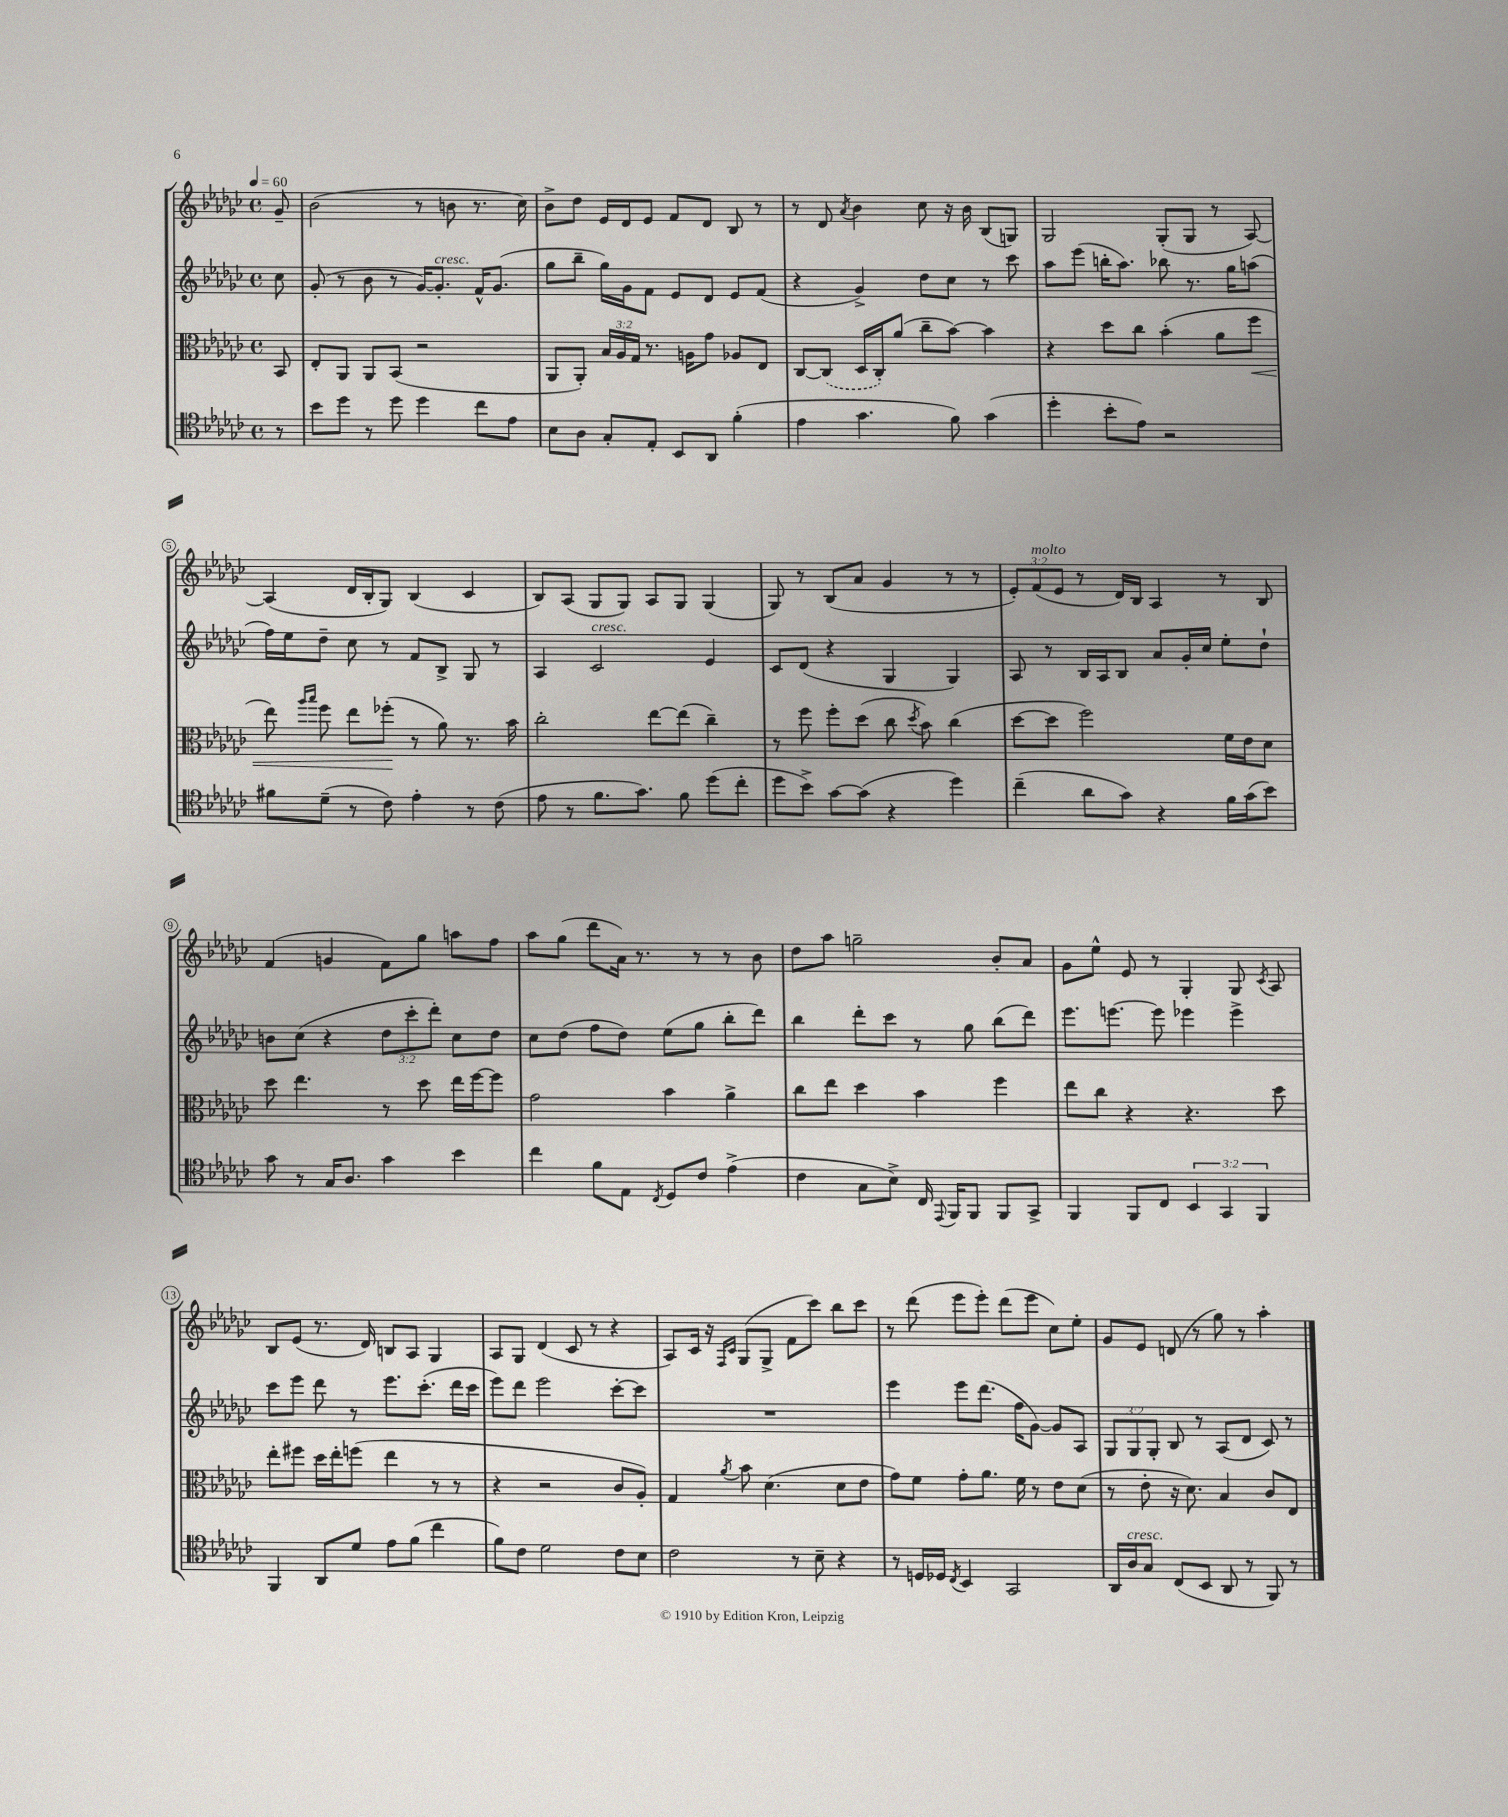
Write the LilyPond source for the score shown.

<<
\new StaffGroup <<
\new Staff = "s0" {
    \clef treble \key ges \major \defaultTimeSignature \time 4/4 \override Staff.TupletNumber.text = #tuplet-number::calc-fraction-text \partial 8 \tempo 4 = 60
    \autoBeamOff ges'8-- |
    bes'2( r8 b'8 r8. ces''16) |
    bes'8[-> des''8] ees'16[ des'16 ees'8] f'8[ des'8] bes8 r8 |
    r8 des'8 \acciaccatura { aes'8 } bes'4 ces''8 r16 bes'16 bes8[( g8]) |
    ges2 ges8[-.( ges8] r8 aes8~) |
    aes4( des'16[ bes16-. ges8]) bes4( ces'4 |
    bes8[) aes8]( ges8[ ges8]) aes8[ ges8] ges4( |
    ges8) r8 bes8[( aes'8] ges'4 r8 r8 |
    \tuplet 3/2 { ees'8[-.) f'8^\markup { \italic "molto" }( ees'8] } r8 des'16[) bes16] aes4 r8 bes8 |
    f'4( g'4 f'8[) ges''8] a''8[ f''8] |
    aes''8[ ges''8]( des'''8[ aes'16]) r8. r8 r8 bes'8 |
    des''8[ aes''8] g''2-- bes'8[-. aes'8] |
    ges'8[ ees''8]-^ ees'8 r8 ges4-. ges8 \acciaccatura { ces'8 } aes8 |
    bes8[ ees'8]( r8. des'16) b8[ aes8] ges4 |
    aes8[ ges8] des'4( ces'8 r8 r4 |
    aes8[) ces'16] r16 \grace { f16[ ces'16] } ges8[( ges8]-> f'8[ ces'''8]) bes''8[ ces'''8] |
    r8 des'''8( ees'''8[ ees'''8]-.) des'''8[( ees'''8] ces''8[) ees''8]-. |
    ges'8[ ees'8] d'8( r8 ges''8) r8 aes''4-. \bar "|." |
}
\new Staff = "s1" {
    \clef treble \key ges \major \defaultTimeSignature \time 4/4 \override Staff.TupletNumber.text = #tuplet-number::calc-fraction-text \partial 8
    \autoBeamOff ces''8 |
    ges'8-.( r8 bes'8 r8 ges'16[~) ges'8.]-.^\markup { \italic "cresc." } f'16[-^ ges'8.]( |
    ges''8[ bes''8]-- ges''16[) ges'16 f'8] ees'8[ des'8] ees'8[ f'8]( |
    r4 ges'4->) des''8[ ces''8] r8 ces'''8 |
    aes''8[ ees'''8]( b''16[-. aes''8.]) bes''8 r8. ges''16[ a''8]( |
    f''16[) ees''16 des''8]-- ces''8 r8 f'8[ bes8]-> ges8 r8 |
    aes4 ces'2^\markup { \italic "cresc." } ees'4 |
    ces'8[ des'8]( r4 ges4 ges4) |
    aes8 r8 bes16[ aes16 bes8] aes'8[ ges'16-. ces''16] ees''8[-. des''8]-! |
    b'8[ ces''8]( r4 \tuplet 3/2 { des''8[ ces'''8-. des'''8]-.) } ces''8[ des''8] |
    ces''8[ des''8]( f''8[ des''8]) ees''8[( ges''8] bes''8[-. des'''8]) |
    bes''4 des'''8[-. ces'''8] r8 ges''8 bes''8[( des'''8]) |
    ees'''8.[ e'''8.]~ e'''8 ees'''4 ees'''4-> |
    ces'''8[ ees'''8] des'''8 r8 ees'''8.[ ces'''8.]-.( des'''16[ ces'''16] |
    ees'''8[) des'''8] ees'''2 ces'''8[~-. ces'''8] |
    R1 |
    ees'''4 ees'''8[ des'''8.]( f''16[ ges'8]~) ges'8[ aes8] |
    \tuplet 3/2 { ges8[ ges8 ges8]-. } bes8 r8 aes8[( des'8] ces'8) r8 \bar "|." |
}
\new Staff = "s2" {
    \clef alto \key ges \major \defaultTimeSignature \time 4/4 \override Staff.TupletNumber.text = #tuplet-number::calc-fraction-text \partial 8
    \autoBeamOff bes,8 |
    ees8[-. aes,8] aes,8[ bes,8]( r2 |
    aes,8[ aes,8]-.) \tuplet 3/2 { bes16[ aes16 ges16] } r8. a16[ ges'8] aes8[ ees8] |
    ces8[~ \once \slurDashed ces8]( des16[ ces16-.) aes'8]( ces''8[-- bes'8]~) bes'4 |
    r4 des''8[ ces''8] bes'4-.( aes'8[ f''8]\< |
    ees''8) \grace { aes''16[ bes''16] } f''8 ees''8[ fes''8]-.\!( r8 aes'8) r8. bes'16 |
    ces''2-. ees''8[~ ees''8]( ces''4--) |
    r8 f''8 f''8[-. des''8]( ces''8 \acciaccatura { des''8 } bes'8) ces''4( |
    des''8[~ des''8] f''2) f'16[ ees'16 des'8] |
    des''8 ees''4. r8 des''8 ees''16[ f''16~ f''8] |
    ges'2 bes'4 aes'4-> |
    ces''8[ ees''8] des''4 bes'4 f''4 |
    ees''8[ ces''8] r4 r4. des''8 |
    ees''8[-. fis''8] des''16[ ees''16-. f''8]( ees''4 r8 r8 |
    r4 r2 ces'8[ aes8]-.) |
    ges4 \acciaccatura { aes'8 } bes'8 des'4.( des'8[ ees'8] |
    ges'8[) f'8] ges'8[-. aes'8.] f'16 r8 ees'8[ des'8]( |
    r8 ees'8-. r16 des'8.) bes4 ces'8[ ees8] \bar "|." |
}
\new Staff = "s3" {
    \clef tenor \key ges \major \defaultTimeSignature \time 4/4 \override Staff.TupletNumber.text = #tuplet-number::calc-fraction-text \partial 8
    \autoBeamOff r8 |
    bes'8[ des''8] r8 des''8 des''4 ces''8[ ees'8] |
    bes8[ aes8] ges8[-. ees8]-. bes,8[ aes,8] f'4-.( |
    ees'4 ges'4. f'8) ges'4( |
    des''4-. bes'8[-. ees'8]) r2 |
    fis'8[ des'8]--( r8 ces'8) ees'4-. r8 ces'8( |
    ees'8 r8 f'8.[ ges'8.]) f'8 des''8[( ces''8]-. |
    des''8[ bes'8]->) ges'8[~ ges'8]( r4 des''4) |
    ces''4--( aes'8[ ges'8]) r4 f'16[ ges'16( bes'8]) |
    ges'8 r8 ges16[ aes8.] ges'4 bes'4 |
    ces''4 f'8[ ees8] \acciaccatura { ces8 } des8[ ces'8] ees'4->( |
    ces'4 ges8[ bes8]->) ces16 \appoggiatura { ees,8 } f,16[ f,8] f,8[ ges,8]-> |
    f,4 f,8[ ces8] \tuplet 3/2 { bes,4 ges,4 f,4 } |
    f,4 aes,8[ des'8] ees'8[ f'8]( ces''4 |
    f'8[) ces'8] des'2 ces'8[ bes8] |
    ces'2 r8 bes8-- r4 |
    r8 d16[ des16] \acciaccatura { ces8 } bes,4 ges,2 |
    aes,16[ aes16^\markup { \italic "cresc." } ges8] ces8[( bes,8] aes,8 r8 f,8) r8 \bar "|." |
}
>>
>>
\layout { \context { \Score \override BarNumber.stencil = #(make-stencil-circler 0.1 0.3 ly:text-interface::print) } }
